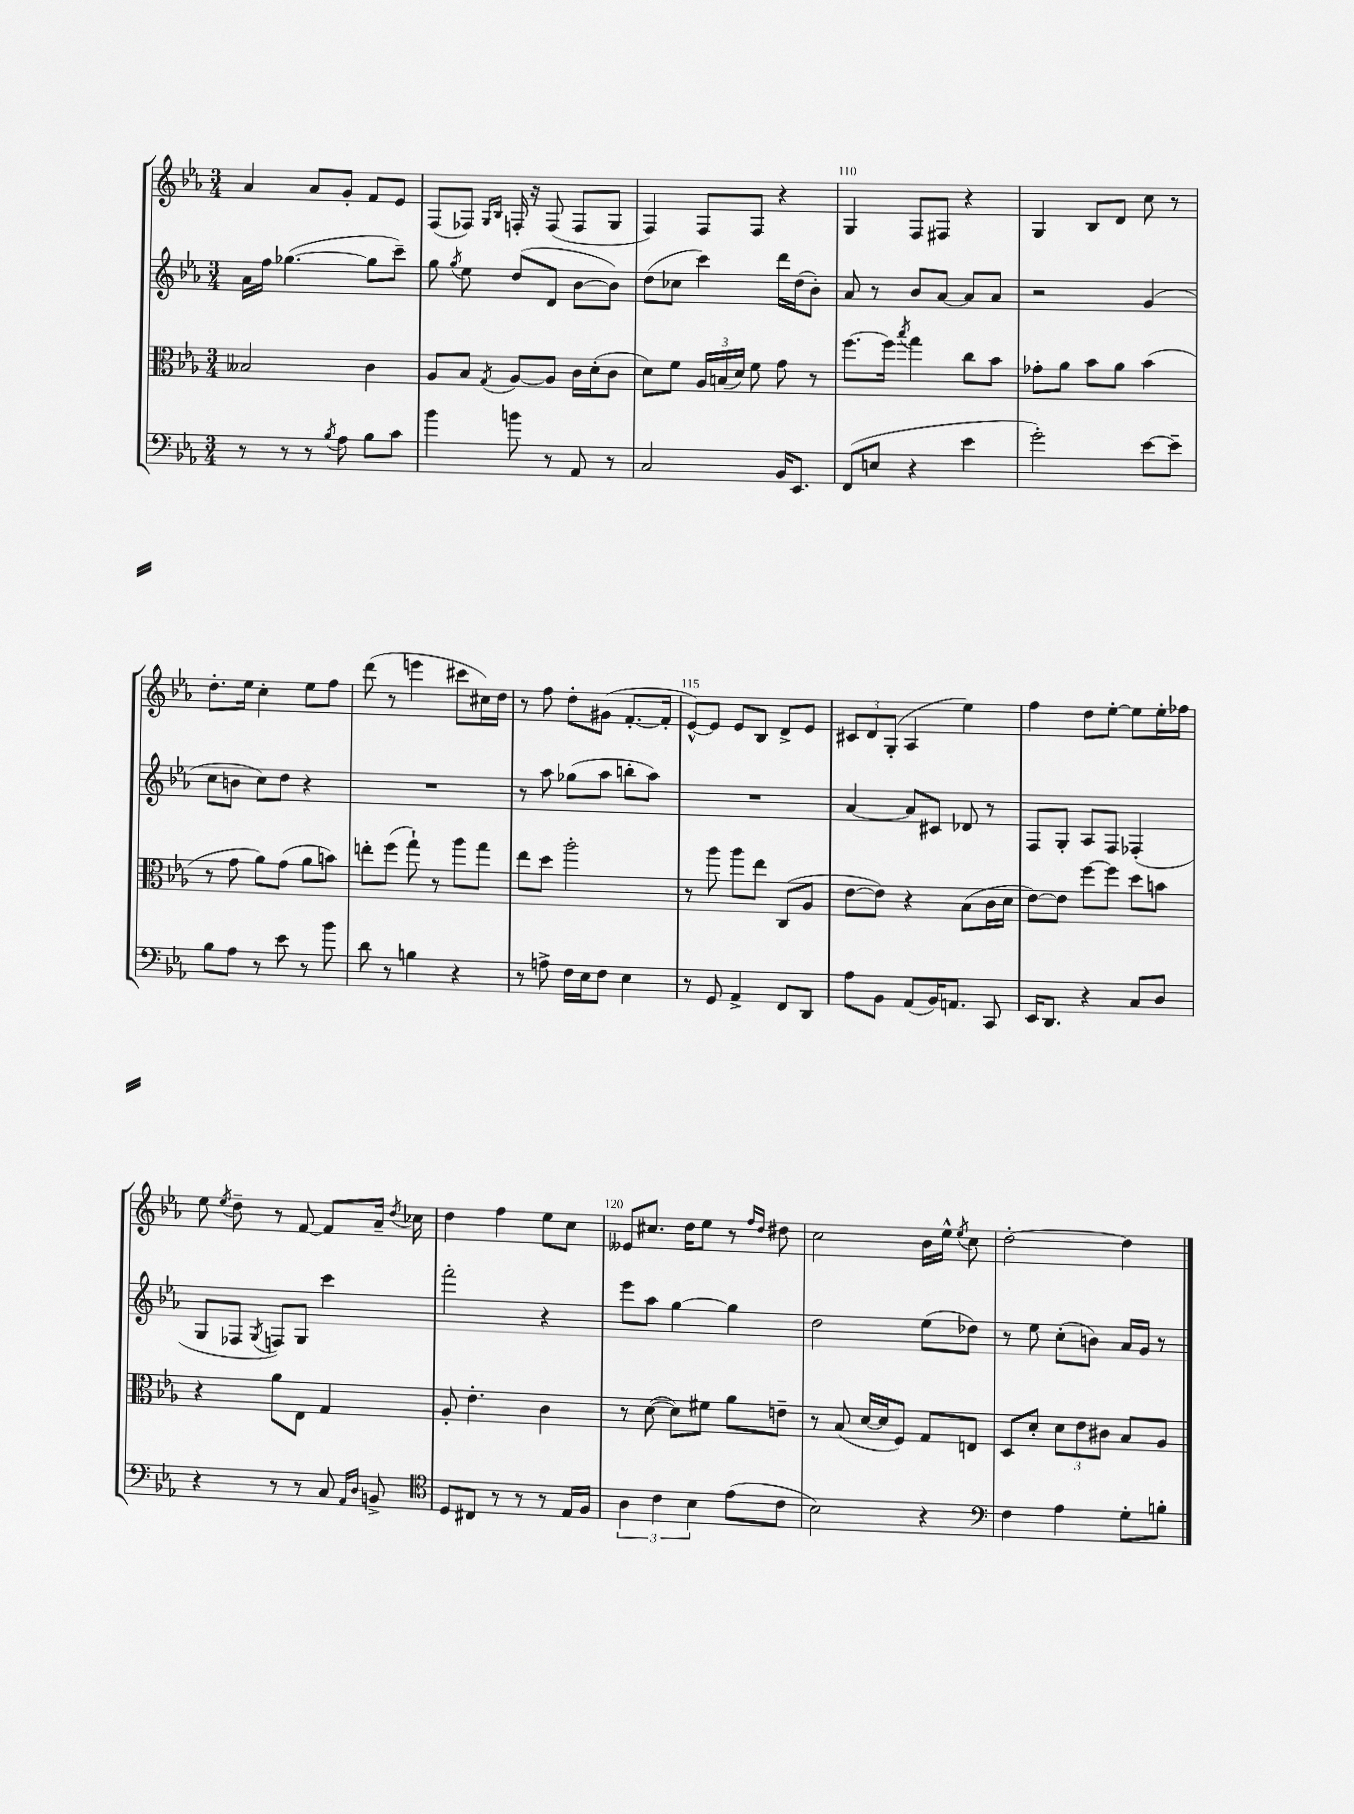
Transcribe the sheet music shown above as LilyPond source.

<<
\new StaffGroup <<
\new Staff = "s0" {
    \clef treble \key ees \major \numericTimeSignature \time 3/4
    \autoBeamOff aes'4 aes'8[ g'8]-. f'8[ ees'8] |
    f8[( fes8]) \grace { g16[ bes16] } f16-. r16 f8( f8[ g8] |
    f4) f8[ f8] r4 |
    g4 f8[ fis8] r4 |
    g4 bes8[ d'8] c''8 r8 |
    d''8.[-. ees''16] c''4-. ees''8[ f''8] |
    d'''8( r8 e'''4 cis'''8[ cis''16) d''16] |
    r8 f''8 d''8[-. gis'8]( f'8.[~-. f'16]-. |
    ees'8[~-^) ees'8] ees'8[ bes8] d'8[-> ees'8] |
    \tuplet 3/2 { cis'8[ d'8 g8]-.( } aes4 ees''4) |
    f''4 d''8[ ees''8]~-. ees''8[ ees''16-. fes''16] |
    ees''8 \acciaccatura { ees''8 } d''8-- r8 f'8~ f'8[ aes'16]-- \acciaccatura { d''8 } ces''16 |
    d''4 f''4 ees''8[ c''8] |
    eeses'8[ cis''8.] d''16[ ees''8] r8 \grace { f''16[ d''16] } dis''8 |
    c''2 bes'16[ ees''16]-^ \acciaccatura { ees''8 } c''8 |
    d''2~-. d''4 \bar "|." |
}
\new Staff = "s1" {
    \clef treble \key ees \major \numericTimeSignature \time 3/4
    \autoBeamOff aes'16[ f''16] ges''4.~( ges''8[ c'''8]--) |
    g''8 \acciaccatura { g''8 } ees''8 d''8[( d'8] bes'8[~ bes'8]) |
    d''8[( ces''8] c'''4) d'''16[ d''16( bes'8]-.) |
    aes'8 r8 bes'8[ aes'8]~ aes'8[ aes'8] |
    r2 g'4( |
    c''8[ b'8] c''8[) d''8] r4 |
    R2. |
    r8 aes''8 ges''8[( aes''8] b''8[-. aes''8]) |
    R2. |
    aes'4~ aes'8[ cis'8] des'8 r8 |
    f8[ g8]-. aes8[ f8] fes4-.( |
    g8[ fes8] \acciaccatura { g8 } f8[) g8] c'''4 |
    f'''2-. r4 |
    ees'''8[ aes''8] g''4~ g''4 |
    d''2 ees''8[( des''8]) |
    r8 ees''8 c''8[-.( b'8]) aes'16[ g'16] r8 \bar "|." |
}
\new Staff = "s2" {
    \clef alto \key ees \major \numericTimeSignature \time 3/4
    \autoBeamOff beses2 c'4 |
    aes8[ bes8] \acciaccatura { g8 } aes8[~ aes8] c'16[ d'16-.( c'8] |
    d'8[) f'8] \tuplet 3/2 { aes16[ b16( d'16]) } f'8 g'8 r8 |
    f''8.[~ f''16] \acciaccatura { bes''8 } g''4 c''8[ bes'8] |
    ges'8[-. aes'8] bes'8[ aes'8] bes'4( |
    r8 g'8 aes'8[) g'8]( aes'8[ b'8]) |
    e''8[-. f''8]( g''8-!) r8 aes''8[ g''8] |
    ees''8[ d''8] aes''2-. |
    r8 aes''8 aes''8[ ees''8] c8[( aes8] |
    ees'8[~ ees'8]) r4 bes8[( c'16 d'16] |
    ees'8[~) ees'8] f''8[~ f''8] d''8[ b'8] |
    r4 aes'8[ ees8] g4 |
    aes8-. ees'4.-. c'4 |
    r8 d'8~( d'8[) fis'8] aes'8[ e'8]-- |
    r8 bes8( d'16[~ d'16 f8]) g8[ e8] |
    d8[ d'8]-. \tuplet 3/2 { d'8[ ees'8 cis'8] } bes8[ aes8] \bar "|." |
}
\new Staff = "s3" {
    \clef bass \key ees \major \numericTimeSignature \time 3/4
    \autoBeamOff r8 r8 r8 \acciaccatura { bes8 } aes8 bes8[ c'8] |
    bes'4 b'8 r8 aes,8 r8 |
    c2 bes,16[ ees,8.] |
    f,8[( e8] r4 ees'4 |
    g'2-.) ees'8[~ ees'8]-- |
    bes8[ aes8] r8 ees'8 r8 bes'8 |
    d'8 r8 b4 r4 |
    r8 a8-> f16[ ees16 f8] ees4 |
    r8 g,8 aes,4-> f,8[ d,8] |
    aes8[ bes,8] aes,8[( bes,16) a,8.] c,8 |
    ees,16[ d,8.] r4 c8[ d8] |
    r4 r8 r8 c8 \grace { aes,16[ d16] } b,8-> |
    \clef tenor d8[ cis8] r8 r8 r8 ees16[ f16] |
    \tuplet 3/2 { aes4 c'4 bes4 } ees'8[( c'8] |
    bes2) r4 |
    \clef bass f4 aes4 g8[-. b8]-. \bar "|." |
}
>>
>>
\layout { \context { \Score currentBarNumber = #107 \override BarNumber.break-visibility = ##(#f #t #t) barNumberVisibility = #(every-nth-bar-number-visible 5) } }
